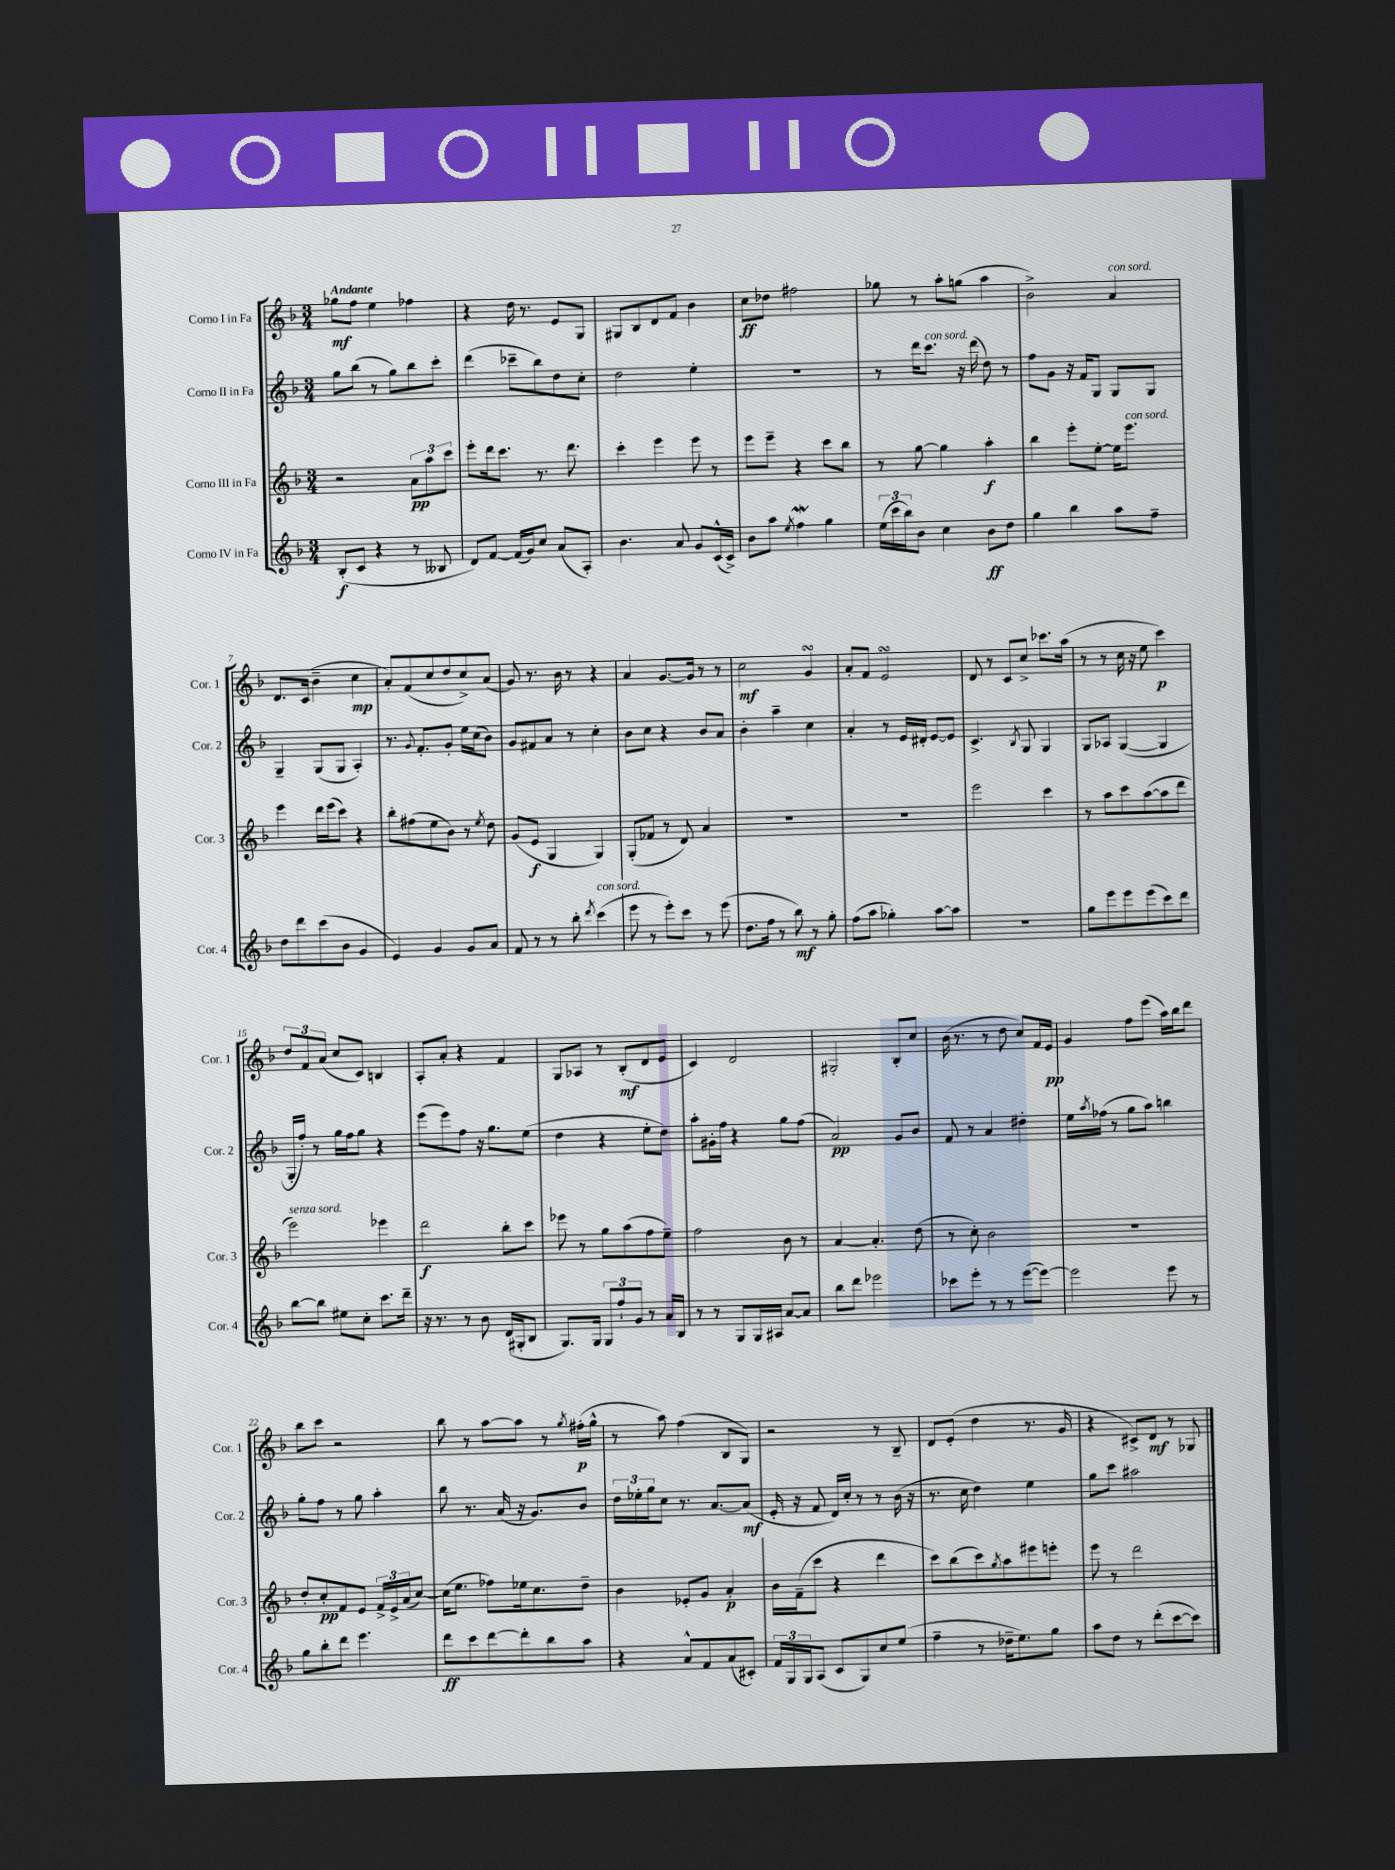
<<
\new StaffGroup <<
\new Staff = "s0" \with { instrumentName = "Corno I in Fa" shortInstrumentName = "Cor. 1" } {
    \clef treble \key f \major \numericTimeSignature \time 3/4 \tempo "Andante"
    ges''8\mf f''8 e''4 fes''4 |
    r4 d''16 r8. e'8 g8 |
    gis8 bes8 d'8 f'8 bes'4 |
    c''8\ff des''8 fis''2 |
    ges''8 r8 a''8-. g''8( a''4 |
    bes'2->) a'4^\markup { \italic "con sord." } |
    d'8. c'16( bes'4-- c''4\mp |
    a'8-.) f'8( c''8 d''8 c''8->) a'8( |
    g'8) r8. bes'16 r8 r4 |
    a'4 g'8.~ g'16 r8 r8 |
    c''2\mf g'4\turn |
    a'8-. f'8 e'2\turn |
    d'8 r8 c'8 c''8-> ces'''8. a''16( |
    r8 r8 c''16 r16 e''8 c'''4\p) |
    \tuplet 3/2 { d''8 f'8 a'8( } c''8 c'8) b4 |
    a8-. a'8-. r4 f'4 |
    g8 aes8 r8 bes8-.\mf( d'8 e'8 |
    c'4) d'2 |
    gis2-. bes8-. c''8 |
    bes'16( r8. r8 d''8 c''8) f'16 e'16\pp |
    g'4 f''8 e'''8( a''16) bes''16 d'''8 |
    bes''8 c'''8 r2 |
    bes''8 r8 a''8~ a''8 r8 \acciaccatura { g''8 } fis''16-.\p( g''16-^ |
    r8 a''8) f''4( bes8 g8) |
    r2 r8 bes8-- |
    d'8 e'8-.( d''4 r8. g'16 |
    r4 cis'8->) d'8\mf r8 ges8 \bar "|." |
}
\new Staff = "s1" \with { instrumentName = "Corno II in Fa" shortInstrumentName = "Cor. 2" } {
    \clef treble \key f \major \numericTimeSignature \time 3/4
    g''8 bes''8( r8 g''8) bes''8 c'''8-. |
    d'''4( ces'''8-- bes''8) d''8 c''8-. |
    d''2 e''4-. |
    R2. |
    r8 d'''16 c'''8.^\markup { \italic "con sord." } r16 d'''16( d''8) r8 |
    f''8 g'8 r16 f'16 g8 g8 g8 |
    g4-- g8( g8 a4-.) |
    r8. \appoggiatura { g'8 } f'8.-. g'8-. e''16 c''16( bes'8) |
    g'8 fis'8 a'8 r8 c''4-. |
    bes'8 c''8 r4 bes'8 a'8 |
    bes'4-. a''4-- c''4 |
    a'4-. r8 e'16 dis'16-. e'8~ e'8 |
    c'4.-> \acciaccatura { bes8 } g8 g4 |
    g8 aes8 g4~( g4 |
    g16-. f''16-.) r8 g''16 f''16 g''8 r4 |
    e'''8( e'''8) f''8 r16 g''8. e''8( |
    d''4 r4 e''8-. d''8) |
    a''8-. gis'16-. f''16 r4 g''8 f''8( |
    a'2\pp) g'8 bes'8 |
    f'8 r8 a'4 dis''4-. |
    e''16 \acciaccatura { a''8 } fes''16( r8 g''8 a''8) b''4 |
    g''8-. f''8 r8 g''8 a''4-. |
    bes''8 r8. a'16( r16 g'8.) bes'8 |
    \tuplet 3/2 { d''16 ees''16-. g''16 } c''8 r8. a'8.~ a'8\mf( |
    e'16-. r16 f'8 d'16) c''16-. r8 r8 bes'16( r16 |
    r8. c''16 d''4) e''4 |
    g''8 c'''8 ais''2 \bar "|." |
}
\new Staff = "s2" \with { instrumentName = "Corno III in Fa" shortInstrumentName = "Cor. 3" } {
    \clef treble \key f \major \numericTimeSignature \time 3/4
    r2 \tuplet 3/2 { a'8\pp a''8 c'''8 } |
    e'''8-. d'''16 c'''8. r8. d'''8. |
    c'''4-. e'''4 e'''8 r8 |
    e'''8 e'''8-- r4 c'''8 bes''8 |
    r8 g''8~ g''4 a''4-.\f |
    bes''4 e'''8-. e''8~-. e''16 e'''8.^\markup { \italic "con sord." } |
    e'''4 d'''16 e'''16( c'''8) r4 |
    bes''8-. fis''8( e''8 bes'8) r8 \acciaccatura { e''8 } d''8 |
    g'8( e'8\f g4 g4) |
    g8-.( fes'8 r8 d'8) a'4 |
    R2. |
    R2. |
    e'''2 c'''4 |
    r8 a''8 c'''8 a''8~( a''8 d'''8 |
    e'''2^\markup { \italic "senza sord." }) ees'''4 |
    d'''2\f bes''8-. c'''8 |
    ees'''8 r8 g''8 a''8( f''8 e''8--) |
    f''2 bes'8 r8 |
    a'4~ a'4.-. d''8( |
    r8 c''8-.) bes'2 |
    R2. |
    d''8-. c''8-.\pp f'8 e'8 \tuplet 3/2 { f'16-> e'16-> a'16( } c''8~) |
    c''16( e''8. fes''8) ees''16 c''8. d''8-- |
    bes'4 ees'8-. g'8 a'4-.\p |
    bes'16 f'16--( c'''8 r4 d'''4 |
    c'''8) bes''8( c'''8) \acciaccatura { g''8 } a''8 eis'''8 e'''8-. |
    e'''8 r8 d'''2 \bar "|." |
}
\new Staff = "s3" \with { instrumentName = "Corno IV in Fa" shortInstrumentName = "Cor. 4" } {
    \clef treble \key f \major \numericTimeSignature \time 3/4
    bes8-.\f( c'8 r4 r8 beses8 |
    d'8) f'8~ f'16( g'16) c''8 a'8( a8-.) |
    bes'4. a'8 g'8 c'16-^( c'16->) |
    bes'8 a''8 \acciaccatura { e''8 } f''4\mordent g''4 |
    \tuplet 3/2 { e''16( c'''16 bes''16) } bes'8 c''4 bes'8\ff d''8 |
    g''4 bes''4 a''8 f''8-- |
    d''8 d'''8 c'''8( bes'8 g'4 |
    e'4) g'4 g'8 a'8 |
    f'8 r8 r8 bes''8-. \acciaccatura { d'''8 } c'''4^\markup { \italic "con sord." }( |
    e'''8 r8 e'''8-.) c'''8 r8 e'''8( |
    d''8. f''16 r8 bes''8\mf) r8 g''8-. |
    f''8( a''8 ges''4-.) a''8~ a''8 |
    R2. |
    g''8 e'''8 e'''8 e'''8( c'''8) d'''8 |
    bes''8~ bes''8 eis''8 c''8-. c'''8. d'''16-- |
    r16 r8. r8 bes'8 d'16( gis16-. bes8 |
    g8.) g16 \tuplet 3/2 { g8 f''8-! g'8 } r8 a'16 bes16 |
    r8 r8 g8 g16 ais16 a'8~ a'8 |
    bes''8 d'''8 ees'''2 |
    ces'''8 e'''8-. r8 r8 e'''8~( e'''8~) |
    e'''2 e'''8 r8 |
    g''8 bes''8-. d'''8 e'''4. |
    d'''8\ff c'''8 d'''8~ d'''8-. bes''8 a''8 |
    r4 a'8-^ f'8 a'8( cis'8-.) |
    \tuplet 3/2 { f'16 g16 g16 } a8( c'8 g8) c''8 e''8( |
    f''4-- r8 des''16-- e''8.) g''8 |
    a''8 d''8 r8 d'''8-.( c'''8~ c'''8) \bar "|." |
}
>>
>>
